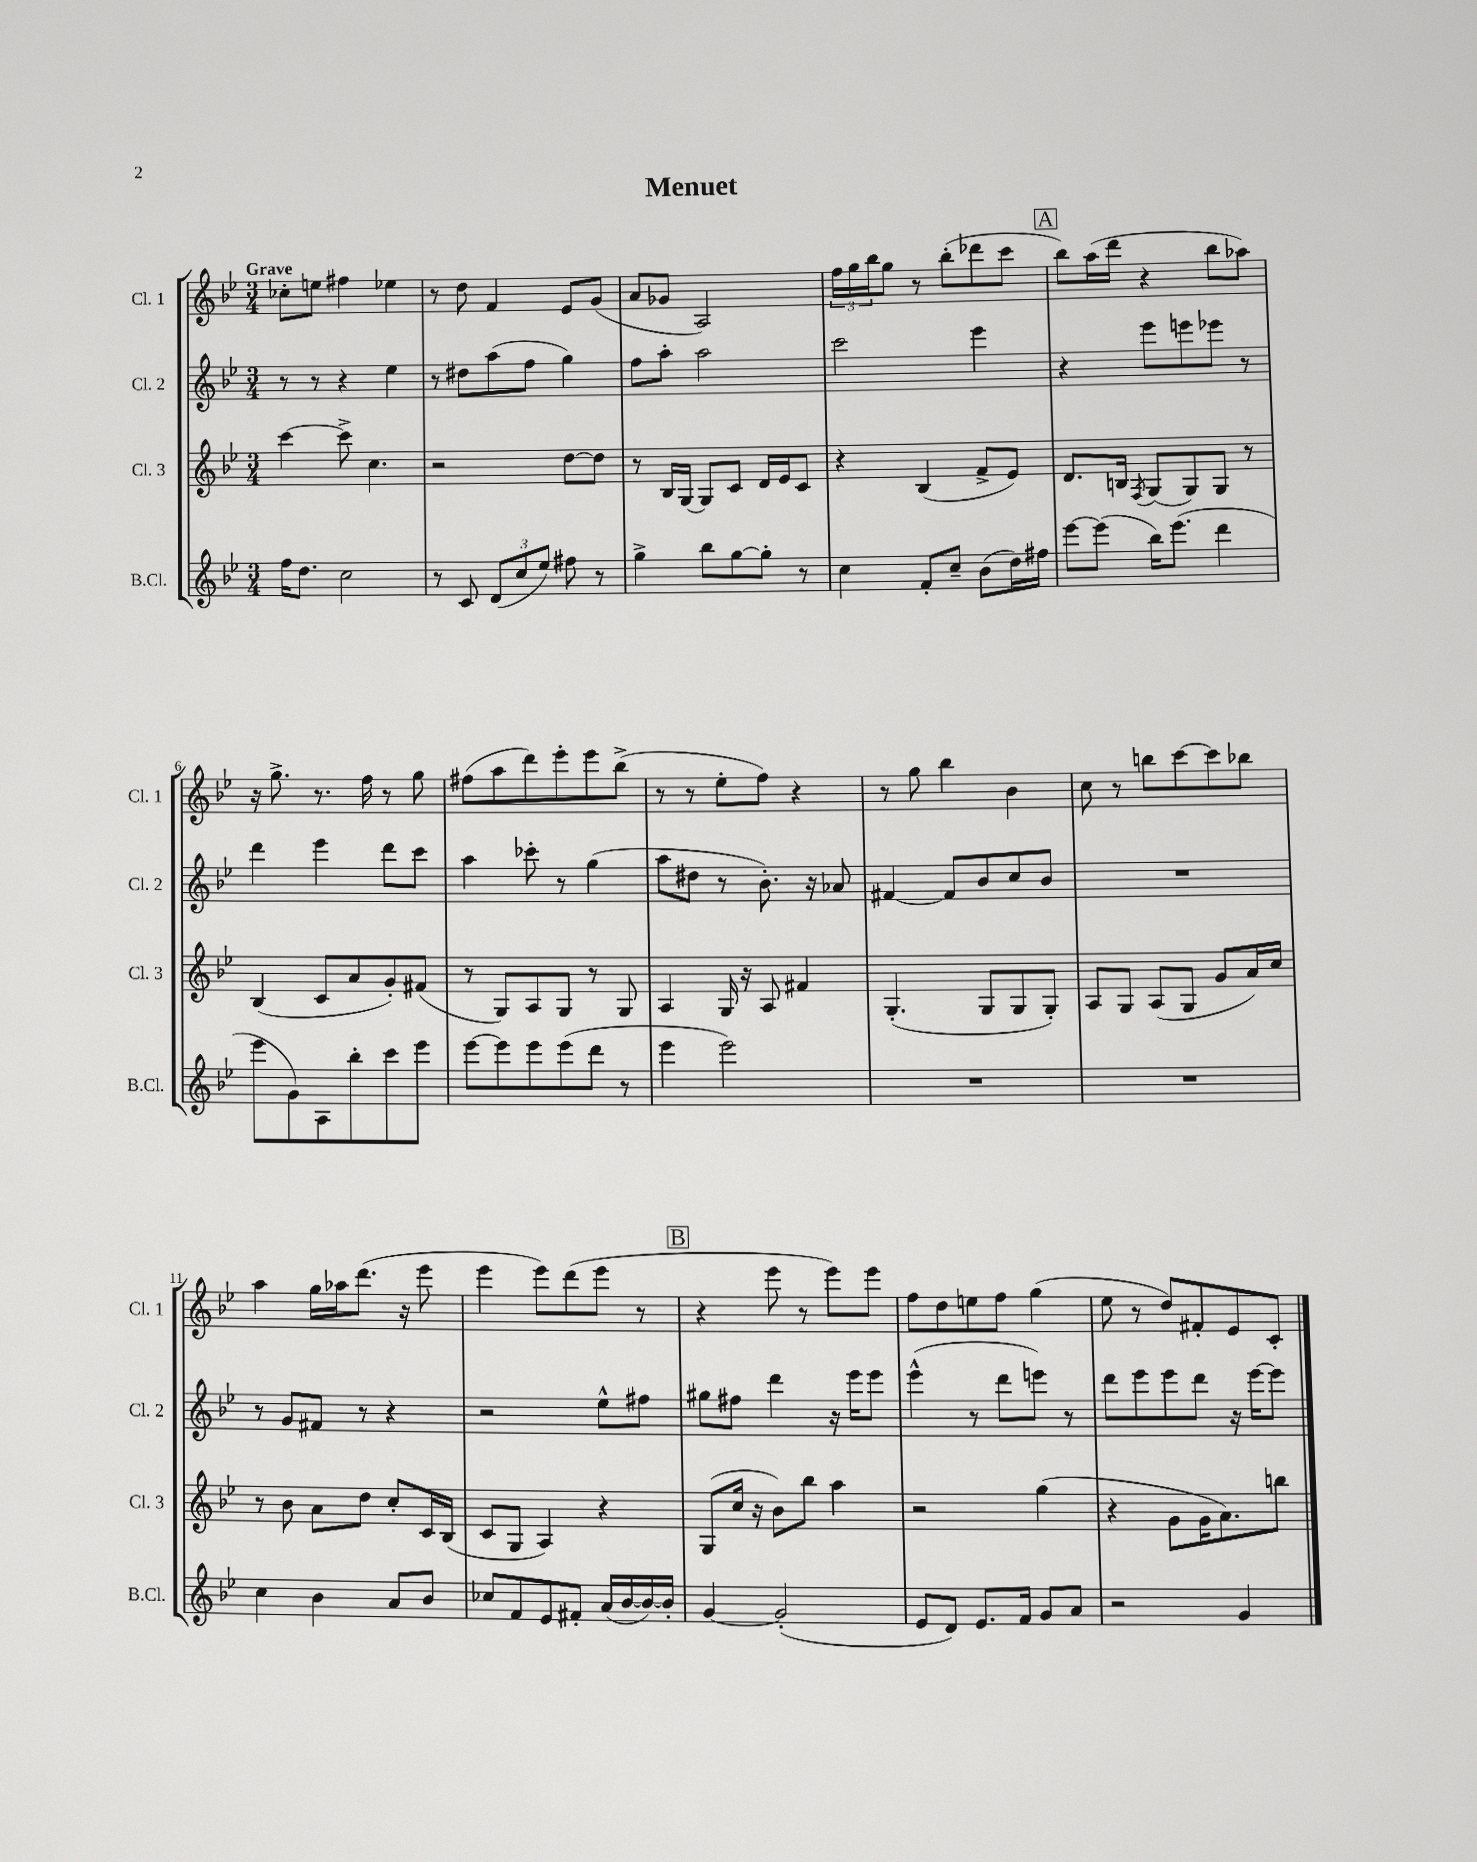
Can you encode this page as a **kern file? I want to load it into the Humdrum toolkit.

**kern	**kern	**kern	**kern
*staff4	*staff3	*staff2	*staff1
*clefG2	*clefG2	*clefG2	*clefG2
*k[b-e-]	*k[b-e-]	*k[b-e-]	*k[b-e-]
*M3/4	*M3/4	*M3/4	*M3/4
16ff	[4ccc	8r	8cc-'
8.dd	.	.	.
.	.	8r	8ee
2cc	8ccc^]	4r	4ff#
.	4.cc	.	.
.	.	4ee-	4ee-
=	=	=	=
8r	2r	8r	8r
8c	.	8dd#	8dd
(12d	.	(8aa	4f
12cc	.	.	.
.	.	8ff	.
12ee-)	.	.	.
8ff#	[8dd	4gg)	8e-
8r	8dd]	.	(8g
=	=	=	=
4gg^	8r	8ff	8a
.	16B-	8aa'	8g-
.	[16G	.	.
8bb-	8G]	2aa	2A)
[8gg	8c	.	.
8gg']	16d	.	.
.	16e-	.	.
8r	8c	.	.
=	=	=	=
4cc	4r	2ccc	24ff
.	.	.	24gg
.	.	.	24bb-
.	.	.	8gg
8f'	(4B-	.	8r
8cc~	.	.	(8bb-'
(8b-	8f^	4eee-	8ddd-
16dd)	8e-)	.	8ccc
16ff#	.	.	.
=	=	=	=
[8eee-	8.d	4r	8bb-)
(8eee-]	.	.	(16aa
.	16B	.	16ddd
.	8qF	.	.
16bb-)	(8G	8eee-	4r
(8.eee-	.	.	.
.	8G)	8eee	.
4ddd	8G	8eee-	8bb-
.	8r	8r	8aa-)
=	=	=	=
8eee-	(4B-	4ddd	16r
.	.	.	8.gg^
8g)	.	.	.
8A	8c	4eee-	8.r
8bb-'	8a	.	.
.	.	.	16ff
8ccc	8g')	8ddd	8r
8eee-	(8f#	8ccc	8gg
=	=	=	=
[8eee-	8r	4aa	(8ff#
8eee-]	8G)	.	8aa
8eee-	8A	8ccc-'	8ddd)
(8eee-	8G	8r	8eee-'
8ddd	8r	(4gg	8eee-
8r	8G	.	(8bb-^
=	=	=	=
4eee-	4A	8aa	8r
.	.	8dd#	8r
2eee-)	16G	8r	8ee-'
.	16r	.	.
.	8A	8.b-')	8ff)
.	4f#	.	4r
.	.	16r	.
.	.	8a-	.
=	=	=	=
2.r	(4.G'	[4f#	8r
.	.	.	8gg
.	.	8f#]	4bb-
.	8G	8b-	.
.	8G	8cc	4b-
.	8G')	8b-	.
=	=	=	=
2.r	8A	2.r	8cc
.	8G	.	8r
.	(8A	.	8bb
.	8G	.	[8ccc
.	8g	.	8ccc]
.	16a)	.	8bb-
.	16cc	.	.
=	=	=	=
4cc	8r	8r	4aa
.	8b-	8g	.
4b-	8a	8f#	16gg
.	.	.	16aa-
.	8dd	8r	(8.ddd
8a	8cc'	4r	.
.	.	.	16r
8b-	16c	.	8eee-
.	(16B-	.	.
=	=	=	=
8cc-	8c	2r	4eee-
8f	8G	.	.
8e-	4A)	.	8eee-)
8f#'	.	.	(8ddd
(16a	4r	8ee-^^	8eee-
[16b-	.	.	.
16b-_)	.	8ff#	8r
16b-']	.	.	.
=	=	=	=
[4g	(8G	8gg#	4r
.	16cc	8ff#	.
.	16r	.	.
(2g']	8b-)	4ddd	8eee-
.	8bb-	.	8r
.	4aa	16r	8eee-)
.	.	16eee-	.
.	.	8eee-	8eee-
=	=	=	=
8e-	2r	(4eee-^^	8ff
8d)	.	.	8dd
8.e-	.	8r	8ee
.	.	8ddd	8ff
16f	.	.	.
8g	(4gg	8eee)	(4gg
8a	.	8r	.
=	=	=	=
2r	4r	8ddd	8ee-
.	.	8eee-	8r
.	8g	8eee-	8dd)
.	16g	8ddd	8f#'
.	8.a)	.	.
4g	.	16r	8e-
.	.	[16eee-	.
.	8bb	8eee-]	8c'
==	==	==	==
*-	*-	*-	*-
